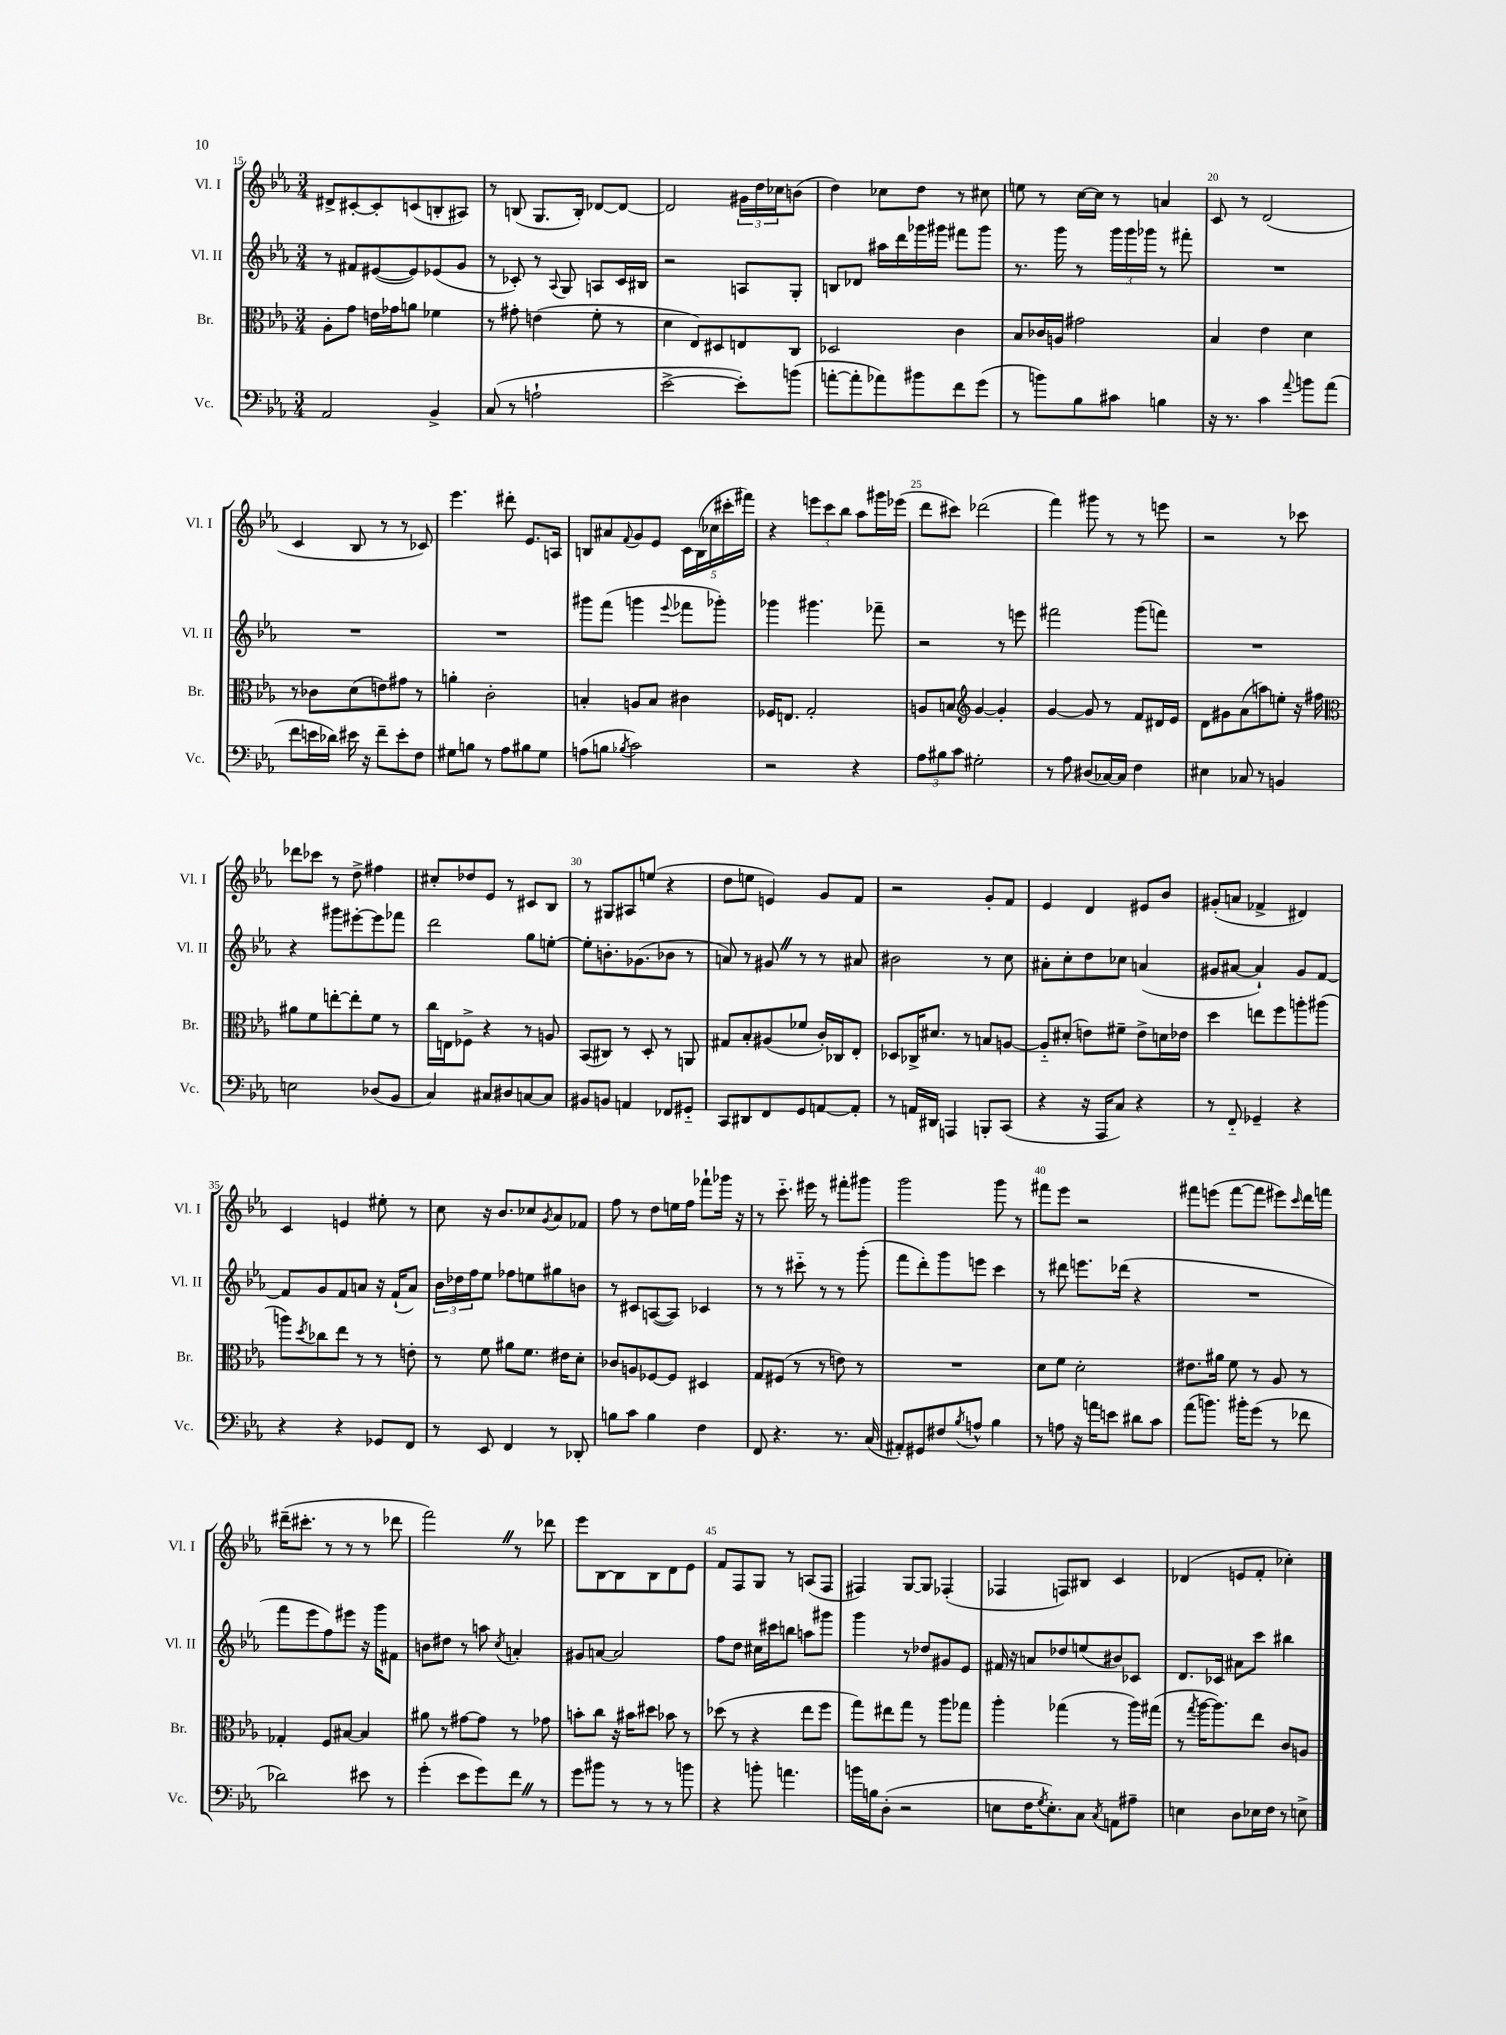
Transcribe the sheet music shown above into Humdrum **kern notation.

**kern	**kern	**kern	**kern
*part4	*part3	*part2	*part1
*staff4	*staff3	*staff2	*staff1
*I"Vc.	*I"Br.	*I"Vl. II	*I"Vl. I
*I'Vc.	*I'Br.	*I'Vl. II	*I'Vl. I
*clefF4	*clefC3	*clefG2	*clefG2
*k[b-e-a-]	*k[b-e-a-]	*k[b-e-a-]	*k[b-e-a-]
*M3/4	*M3/4	*M3/4	*M3/4
=15	=15	=15	=15
2AA-/	8A-'\L	8r	8d#X^/L
.	8g\J	8f#X/L	[8c#X'/
.	16en\LL	([8e#X/	8c#'/]
.	16g-X\J	.	.
.	8an\J	8e#/])	(8cn/
4BB-^/	4f-X\	(8e-X/	8Bn'/
.	.	8g/J	8A#X/J)
=16	=16	=16	=16
(8C/	8r	8r	8r
8r	8g#X'\	8c-X'/)	(8Bn/
2An`\	(4en\	8r	8.G/L
.	.	8qqA-/	.
.	.	8G/	.
.	.	.	16B'/Jk)
.	8f'\	8An/L	[8d-X/L
.	8r	16c-/L	8d-/J_
.	.	16B#X/JJ	.
=17	=17	=17	=17
[2e-^\	4d\	2r	2d-/]
.	8E-/L)	.	.
.	8D#X/	.	.
8e-'\L])	8En/	8An/L	24g#X\LL
.	.	.	24dd\
.	.	.	24cc-X\J
(8bn\J	8C/J	8G'/J	(8bn\J
=18	=18	=18	=18
[8an'\L	2D-X/	8Bn/L	4dd\)
8a'\]	.	8d-X/J	.
8a-X\)	.	16aa#X\LL	8cc-X\L
.	.	16ddd\	.
8b#X\	.	16ggg-X\	8dd\J
.	.	16ggg#X\JJ	.
8f\	4c\	8fff#X\L	8r
(8g\J	.	8ggg#\J	8cc#X\
=19	=19	=19	=19
8r	8B-/L	8.r	8een\
8bn\L)	16c-X/L	.	8r
.	16An/JJ	16ggg\	.
8B-\	2g#X\	8r	[16cc\LL
.	.	.	16cc\JJ]
8c#X\J	.	24ggg\LL	8r
.	.	24ggg\	.
.	.	24ggg-X\JJ	.
4Bn\	.	8r	4an/
.	.	8fff#X'\	.
=20	=20	=20	=20
16r	4B-/	2.r	8c/
8.r	.	.	.
.	.	.	8r
4c\	4e-\	.	(2d/
8qqa-/	.	.	.
8bn\L	4d\	.	.
(8a-\J	.	.	.
!!LO:LB:g=z
=21	=21	=21	=21
8f\L	8r	2.r	4c/
16en\L	8c-X\L	.	.
16d-X\JJ)	.	.	.
16e#X\	(8d\	.	8B-/
16r	.	.	.
8f~\L	8en\)	.	8r
8e#'\	8g#X\J	.	8r
8F\J	8r	.	8c-X/)
=22	=22	=22	=22
8G#X\L	4an'\	2.r	4.eee-\
8Bn\J	.	.	.
8r	2c'\	.	.
8A-\L	.	.	8ddd#X'\
8B#X\	.	.	8.e-/L
8G#\J	.	.	.
.	.	.	16An/Jk
=23	=23	=23	=23
(8An\L	4Bn'/	8ggg#X\L	8Bn/L
8Bn\J	.	(8fff\J	8a#X/
8qB-X/	.	.	8qqf/
2c\)	8An/L	4gggn\	8g/
.	8B/J	.	8e-/J
.	.	8qqeee-/	.
.	4c#X\	8fff-X\L	20c\LL
.	.	.	(20B\
.	.	.	20cc-X\
.	.	8ggg-X'\J)	.
.	.	.	20ccc#X'\
.	.	.	20fff#X\JJ)
=24	=24	=24	=24
2r	16F-X/KL	4ggg-X\	4r
.	8.En/J	.	.
.	2G'/	4.ggg#X\	12eeen\L
.	.	.	12ccc\
.	.	.	12bb-\J
4r	.	.	8aa-\L
.	.	8fff-X~\	16ggg#X\L
.	.	.	(16eee-X\JJ
=25	=25	=25	=25
12A-\L	8An/L	2r	8ddd\L
12B#X\	.	.	.
.	8Bn/J	.	8ccc#X\J)
12c\J	.	.	.
*	*clefG2	*	*
2G#X'\	[4g/	.	(2ddd-X\
.	4g'/]	8r	.
.	.	8eeen\	.
=26	=26	=26	=26
8r	[4g/	2fff#X\	4fff\)
8A-\	.	.	.
(8D#X/L	8g/]	.	8ggg#X\
[16C-X/L)	8r	.	8r
16C-/JJ]	.	.	.
4F\	8f/L	(8ggg\L	8r
.	16d#X/L	8fffn\J)	8eeen\
.	16e-/JJ	.	.
=27	=27	=27	=27
4E#X\	8d\L	2.r	2r
.	8g#X\	.	.
8C-X/	(8a-\	.	.
8r	8aan\)	.	.
4BBn/	8een'\J	.	8r
.	16r	.	8ccc-X\
.	16ff#X\	.	.
!!LO:LB:g=z
=28	=28	=28	=28
*	*clefC3	*	*
2En\	8a#X\L	4r	8ddd-X\L
.	8f\	.	8ccc-X\J
.	[8een'\	8ggg#X\L	8r
.	8ee'\]	[8eee#X'\	8dd^\
(8D-X/L	8f\J	8eee#\]	4ff#X\
8BB-/J	8r	8fff-X\J	.
=29	=29	=29	=29
4C/)	16cc\LL	2ddd\	8cc#X'/L
.	16En\J	.	.
.	8F-X^\J	.	8dd-X/
8C#X/L	4r	.	8e-/J
8D#X/	.	.	8r
[8Cn/	8r	8gg\L	8c#X/L
8C/J]	8An/	[8een'\J	8B-/J
=30	=30	=30	=30
8BB#X/L	(8BB-/L	8ee'\L]	8r
8BBn/J	8C#X/J)	8.bn'\	8G#X/L
4AAn/	8r	.	8A#X/
.	.	(8.g-X\	.
.	8D'/	.	(8een/J
8FF-X/L	8r	8b-X\J	4r
8GG#X/J	8AAn/	8r	.
=31	=31	=31	=31
8CC/L	8G#X/L	8an/)	8dd\L
8DD#X/	8B-'/	8r	8een\J
8FF/	(8A#X/	8g#XZ/	4en/)
8GG/	8f-X/J	8r	.
[8AAn/	16c'/LL)	8r	8g/L
.	16C-X/J	.	.
8AA'/J]	8E-'/J	8a#X/	8f/J
=32	=32	=32	=32
8r	8D-X/L	2b#X\	2r
16AAn/LL	16C-X^/K	.	.
16DD#X/JJ	8.d#X/J	.	.
4AAAn/	.	.	.
.	8r	.	.
8BBBn'/L	8Bn/L	8r	8g'/L
(8CC/J	[8An/J	8cc\	8f/J
=33	=33	=33	=33
4r	8A/L]	8a#X'\L	4e-/
.	(8d#X'/J	8cc'\	.
16r	8en\L)	8dd\	4d/
16AAA-/KL	.	.	.
8C/J)	8f#X~\J	8cc-X\J	.
4r	8e^\L	(4an/	8e#X/L
.	16dn\L	.	8b-/J
.	16e-X\JJ	.	.
=34	=34	=34	=34
8r	4dd\	8g#X/L	(8g#X'/L
8FF/	.	[8a#X/J	8an/J
4GG-X~/	8een\L	4a#`/])	4f-X^/
.	8ff\	.	.
4r	8aan'\	8g#/L	4d#X/)
.	(8aa#X\J	[8f/J	.
!!LO:LB:g=z
=35	=35	=35	=35
4r	8aan\L)	8f/L]	4c/
.	8qdd/	.	.
.	8cc-X\	8g/	.
4r	8ee-\J	8f/	4en/
.	8r	8an/J	.
8GG-X/L	8r	16r	8ee#X'\
.	.	(16f`/KL	.
8FF/J	8en'\	8a/J)	8r
=36	=36	=36	=36
8r	8r	24b-\LL	8cc\
.	.	24dd-X\	.
.	.	24ff\J	.
8EE-/	8f\	8ee-\J	16r
.	.	.	8.b-/L
4FF/	8a#X\L	8ff-X\L	.
.	8.f\J	8een\	8cc-X/
.	.	.	8qg/
8r	.	8gg#X\	8a-/
.	16e#X\KL	.	.
8DD-X'/	8d'\J	8bn\J	8f-X/J
=37	=37	=37	=37
8Bn\L	8c-X/L	8r	8ff\
8c\J	8An/	8c#X/L	8r
4B\	[8F-X/	([8An/	8dd\L
.	8F-/J]	8A/J])	16een\L
.	.	.	16ff\JJ
4F\	4D#X/	4c-X/	8fff-X`\L
.	.	.	16ggg-X\Jk
.	.	.	16r
=38	=38	=38	=38
8FF/	8G/L	8r	8r
4.r	(8F#X/J	8r	8.ccc\
.	8r	8ccc#X\	.
.	.	.	16eee#X\
.	8r	8r	8r
8.r	8en\)	8r	8fff#X'\L
.	8r	(8ggg'\	8ggg#X\J
(16C/	.	.	.
=39	=39	=39	=39
8AA#X'/L)	2.r	8fff\L	2ggg\
8GG#X/	.	8ddd'\)	.
8F#X/	.	8ggg\	.
8qB-/	.	.	.
8An^^/J	.	8eeen\J	.
4B-\	.	4ccc\	8ggg\
.	.	.	8r
=40	=40	=40	=40
8r	8d\L	8r	8fff#X\L
8An\	8f\J	8ddd#X\	8eee-\J
16r	2d'\	8.eeen\L	2r
16an\KL	.	.	.
8en\J	.	.	.
.	.	(16ddd-X\Jk	.
8d#X\L	.	4r	.
8c\J	.	.	.
=41	=41	=41	=41
(8a-\L	8.e#X\L	2.r	8fff#X\L
8.bn\J)	.	.	(8eeen\J
.	16a#X\Jk	.	.
.	8f\	.	[8fff#\L
16b#X'\KL	.	.	.
(8g\J	8r	.	8fff#\J]
8r	8A-/	.	8eee#X\L)
.	.	.	16qqccc/
8f-X\	8r	.	16ddd\L
.	.	.	16fffn\JJ
!!LO:LB:g=z
=42	=42	=42	=42
2d-X\)	4G-X'/	8fff\L	(16ddd#X~\KL
.	.	.	8.ccc#X'\J
.	.	8eee-\	.
.	8F/L	8ff\)	8r
.	[8B#X/J	8eee#X\J	8r
8e#X\	4B#/]	16r	8r
.	.	16ggg\KL	.
8r	.	8f#X\J	8ddd-X\
=43	=43	=43	=43
(4g'\	8a#X\	8bn\L	2fffZ\)
.	8r	8dd#X\J	.
8e-\L	[8g#X\L	8r	.
8g\)	8g#\J]	8aan\	.
.	.	8qcc/	.
8fZ\J	8r	4an'/	8r
8r	8g-X\	.	8ddd-X\
=44	=44	=44	=44
8g\L	8bn'\L	8g#X/L	8eee-\L
8b#X\J	8cc\J	[8an/J	[8B-\
8r	16r	2a/]	8B-\]
.	16b#X\KL	.	.
8r	8dd#X\J	.	8B-\
8r	8b-X\	.	8d\
8bn\	8r	.	8e-\J
=45	=45	=45	=45
4r	(8dd-X\	8ff\L	8f/L
.	8r	8dd\J	8F/
8bn'\	4r	16cc#X\LL	8G/J
.	.	16ccc#X\J	.
4.an\	.	8bbn\J	8r
.	8ee-\L	8aan\L	(8An/L
.	8ff\J	8ggg#X\J	8F/J
=46	=46	=46	=46
16bn\LL	8gg\L)	4ggg\	4F#X/)
16Bn\J	.	.	.
(8D'\J	8ee#X\	.	.
2r	8gg\J	8r	[8G/L
.	8r	8dd-X/L	8G/J]
.	8aa-\L	8g#X/	(4F-X'/
.	8gg-X\J	8e-/J	.
=47	=47	=47	=47
8En\L	4aa-'\	16f#X/	4F-X/
.	.	16r	.
16F\K	.	8an/L	.
8qG/	.	.	.
8.E'\)	.	.	.
.	(4gg-X\	8dd-X/	8Fn/L)
8C\J	.	(8een/	8B#X/J
8qC/	.	.	.
8AAn\L	8r	8b#X/)	4c/
8A#X~\J	16aa-\LL)	8c-X/J	.
.	(16gg#X\JJ	.	.
=48	=48	=48	=48
4En\	8r	8.d/L	(4d-X/
.	8qgg/	.	.
.	[16aa-\KL	.	.
.	8.aa-\])	16c-X/Jk	.
8D\L	.	8a#X\L	8en/L
16E-X\L	8ee-\J	8ccc\J	8f'/J
16F\JJ	.	.	.
8r	8c/L	4bb#X\	4cc-X'\)
8En^\	8An/J	.	.
==	==	==	==
*-	*-	*-	*-
